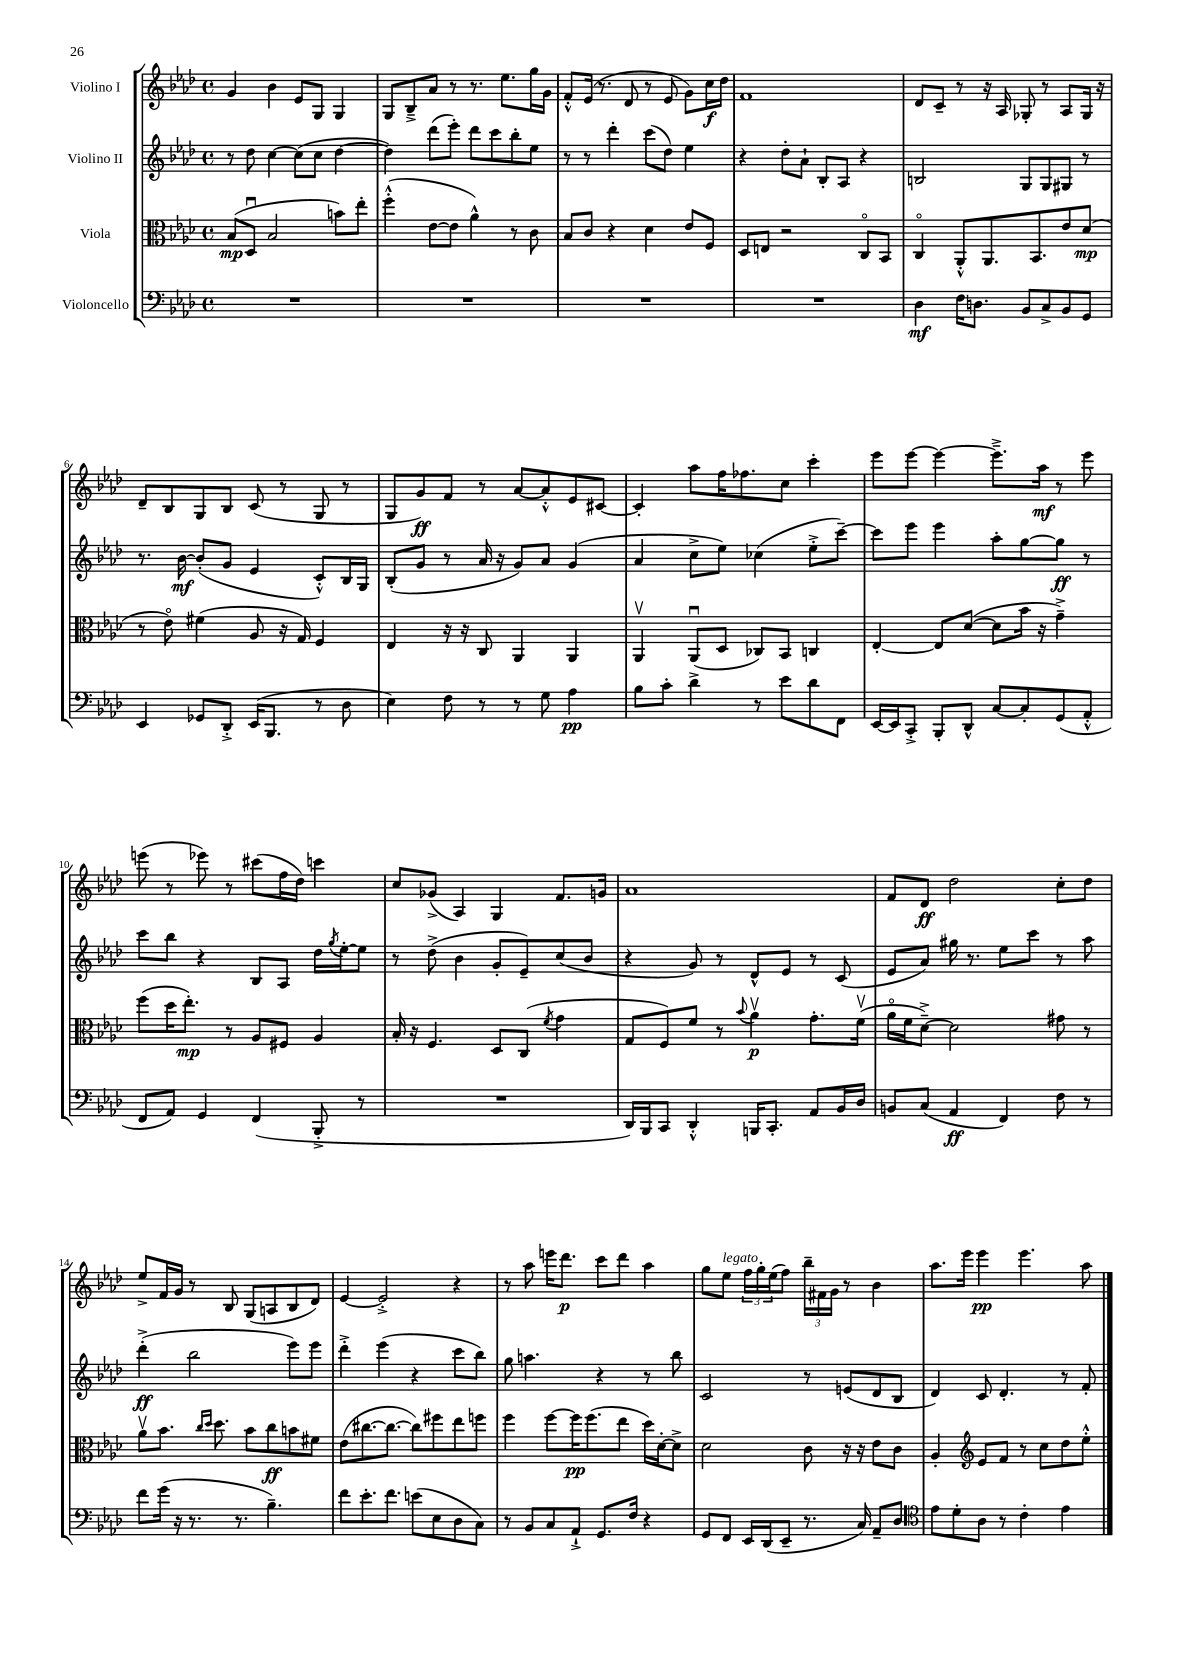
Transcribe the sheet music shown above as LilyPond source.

<<
\new StaffGroup <<
\new Staff = "s0" \with { instrumentName = "Violino I" } {
    \clef treble \key aes \major \defaultTimeSignature \time 4/4
    g'4 bes'4 ees'8 g8 g4 |
    g8 bes8---> aes'8 r8 r8. ees''8. g''16 g'16 |
    f'8-.-^ ees'16( r8. des'8 r8 ees'8 g'8) c''16\f des''16 |
    f'1 |
    des'8 c'8-- r8 r16 aes16 ges8-. r8 aes8 ges16 r16 |
    des'8-- bes8 g8 bes8 c'8( r8 g8 r8 |
    g8 g'8\ff) f'8 r8 aes'8~ aes'8-.-^ ees'8 cis'8~ |
    cis'4-. aes''8 f''16 fes''8. c''8 c'''4-. |
    ees'''8 ees'''8~ ees'''4~ ees'''8.---> aes''16\mf r8 ees'''8 |
    e'''8( r8 ees'''8) r8 cis'''8( f''16 des''16) c'''4 |
    c''8 ges'8->( aes4) g4 f'8. g'16 |
    aes'1 |
    f'8 des'8\ff des''2 c''8-. des''8 |
    ees''8-> f'16 g'16 r8 bes8 g8( a8 bes8 des'8) |
    ees'4~ ees'2-.-> r4 |
    r8 aes''8 e'''16 des'''8.\p c'''8 des'''8 aes''4 |
    g''8 ees''8^\markup { \italic "legato" } \tuplet 3/2 { f''16 g''16-. ees''16( } f''8) \tuplet 3/2 { bes''16-- fis'16 g'16 } r8 bes'4 |
    aes''8. ees'''16 ees'''4\pp ees'''4. aes''8 \bar "|." |
}
\new Staff = "s1" \with { instrumentName = "Violino II" } {
    \clef treble \key aes \major \defaultTimeSignature \time 4/4
    r8 des''8 c''4~ c''8( c''8 des''4~ |
    des''4) des'''8( ees'''8-.) des'''8 c'''8 bes''8-. ees''8 |
    r8 r8 des'''4-. c'''8( des''8) ees''4 |
    r4 des''8-. aes'8-! bes8-. aes8 r4 |
    b2 g8 g8 gis8 r8 |
    r8. bes'16~\mf bes'8-.( g'8 ees'4 c'8-.-^) bes16 g16 |
    bes8-.( g'8 r8 aes'16 r16 g'8) aes'8 g'4( |
    aes'4 c''8-> ees''8) ces''4( ees''8-.-> c'''8~--) |
    c'''8 ees'''8 ees'''4 aes''8-. g''8~ g''8\ff r8 |
    c'''8 bes''8 r4 bes8 aes8 des''16 \acciaccatura { g''8 } ees''16~-. ees''8 |
    r8 des''8->( bes'4 g'8-. ees'8--) c''8( bes'8 |
    r4 g'8) r8 des'8-^ ees'8 r8 c'8( |
    ees'8 aes'8) gis''16 r8. ees''8 c'''8 r8 aes''8 |
    des'''4-.->\ff( bes''2 ees'''8) ees'''8 |
    des'''4-.-> ees'''4( r4 c'''8 bes''8) |
    g''8 a''4. r4 r8 bes''8 |
    c'2 r8 e'8( des'8 bes8 |
    des'4) c'8 des'4.-. r8 f'8-. \bar "|." |
}
\new Staff = "s2" \with { instrumentName = "Viola" } {
    \clef alto \key aes \major \defaultTimeSignature \time 4/4
    bes8\mp( des8\downbow bes2 b'8) ees''8-. |
    f''4-.-^( ees'8~ ees'8 aes'4-^) r8 c'8 |
    bes8 c'8 r4 des'4 ees'8 f8 |
    des8 e8 r2 c8\flageolet bes,8 |
    c4\flageolet aes,8-.-^ aes,8. bes,8. ees'8 des'8\mp( |
    r8 ees'8\flageolet) fis'4( aes8 r16 g16) f4 |
    ees4 r16 r16 c8 aes,4 aes,4 |
    aes,4\upbow aes,8\downbow( des8 ces8) bes,8 c4 |
    ees4~-. ees8 des'8~( des'8 bes'16 r16 g'4--->) |
    f''8( des''16 ees''8.-.\mp) r8 aes8 fis8 aes4 |
    bes16-. r16 f4. des8 c8( \acciaccatura { f'8 } g'4 |
    g8 f8) f'8 r8 \appoggiatura { bes'8 } aes'4\upbow\p g'8.-. f'16\upbow( |
    aes'16\flageolet f'16 des'8~--->) des'2 gis'8 r8 |
    aes'8\upbow bes'8. \grace { c''16 des''16 } des''8. bes'8 c''8\ff b'8 fis'8 |
    ees'8( cis''8.~ cis''8.~ cis''8) fis''8 ees''8 f''8 |
    f''4 f''8~ f''16\pp f''8.( ees''8 des''16) des'16~-. des'8-> |
    des'2 c'8 r16 r16 ees'8 c'8 |
    aes4-. \clef treble ees'8 f'8 r8 c''8 des''8 ees''8-.-^ \bar "|." |
}
\new Staff = "s3" \with { instrumentName = "Violoncello" } {
    \clef bass \key aes \major \defaultTimeSignature \time 4/4
    R1 |
    R1 |
    R1 |
    R1 |
    des4\mf f16 d8. bes,8 c8-> bes,8 g,8 |
    ees,4 ges,8 des,8-.-> ees,16( bes,,8. r8 des8 |
    ees4) f8 r8 r8 g8 aes4\pp |
    bes8 c'8-. des'4-> r8 ees'8 des'8 f,8 |
    ees,16~ ees,16 c,8-.-> bes,,8-. des,8-^ c8~ c8-. g,8( aes,8-.-^ |
    f,8 aes,8) g,4 f,4( bes,,8-.-> r8 |
    R1 |
    des,16) bes,,16 c,8 des,4-.-^ b,,16 c,8.-. aes,8 bes,16 des16 |
    b,8 c8( aes,4\ff f,4) f8 r8 |
    f'8 g'16( r16 r8. r8. bes4.--) |
    f'8 ees'8.-. f'8. e'8( ees8 des8 c8) |
    r8 bes,8 c8 aes,8-!-> g,8. f16 r4 |
    g,8 f,8 ees,16 des,16( ees,8-- r8. c16) aes,8-- des8 |
    \clef tenor ees'8 des'8-. aes8 r8 c'4-. ees'4 \bar "|." |
}
>>
>>
